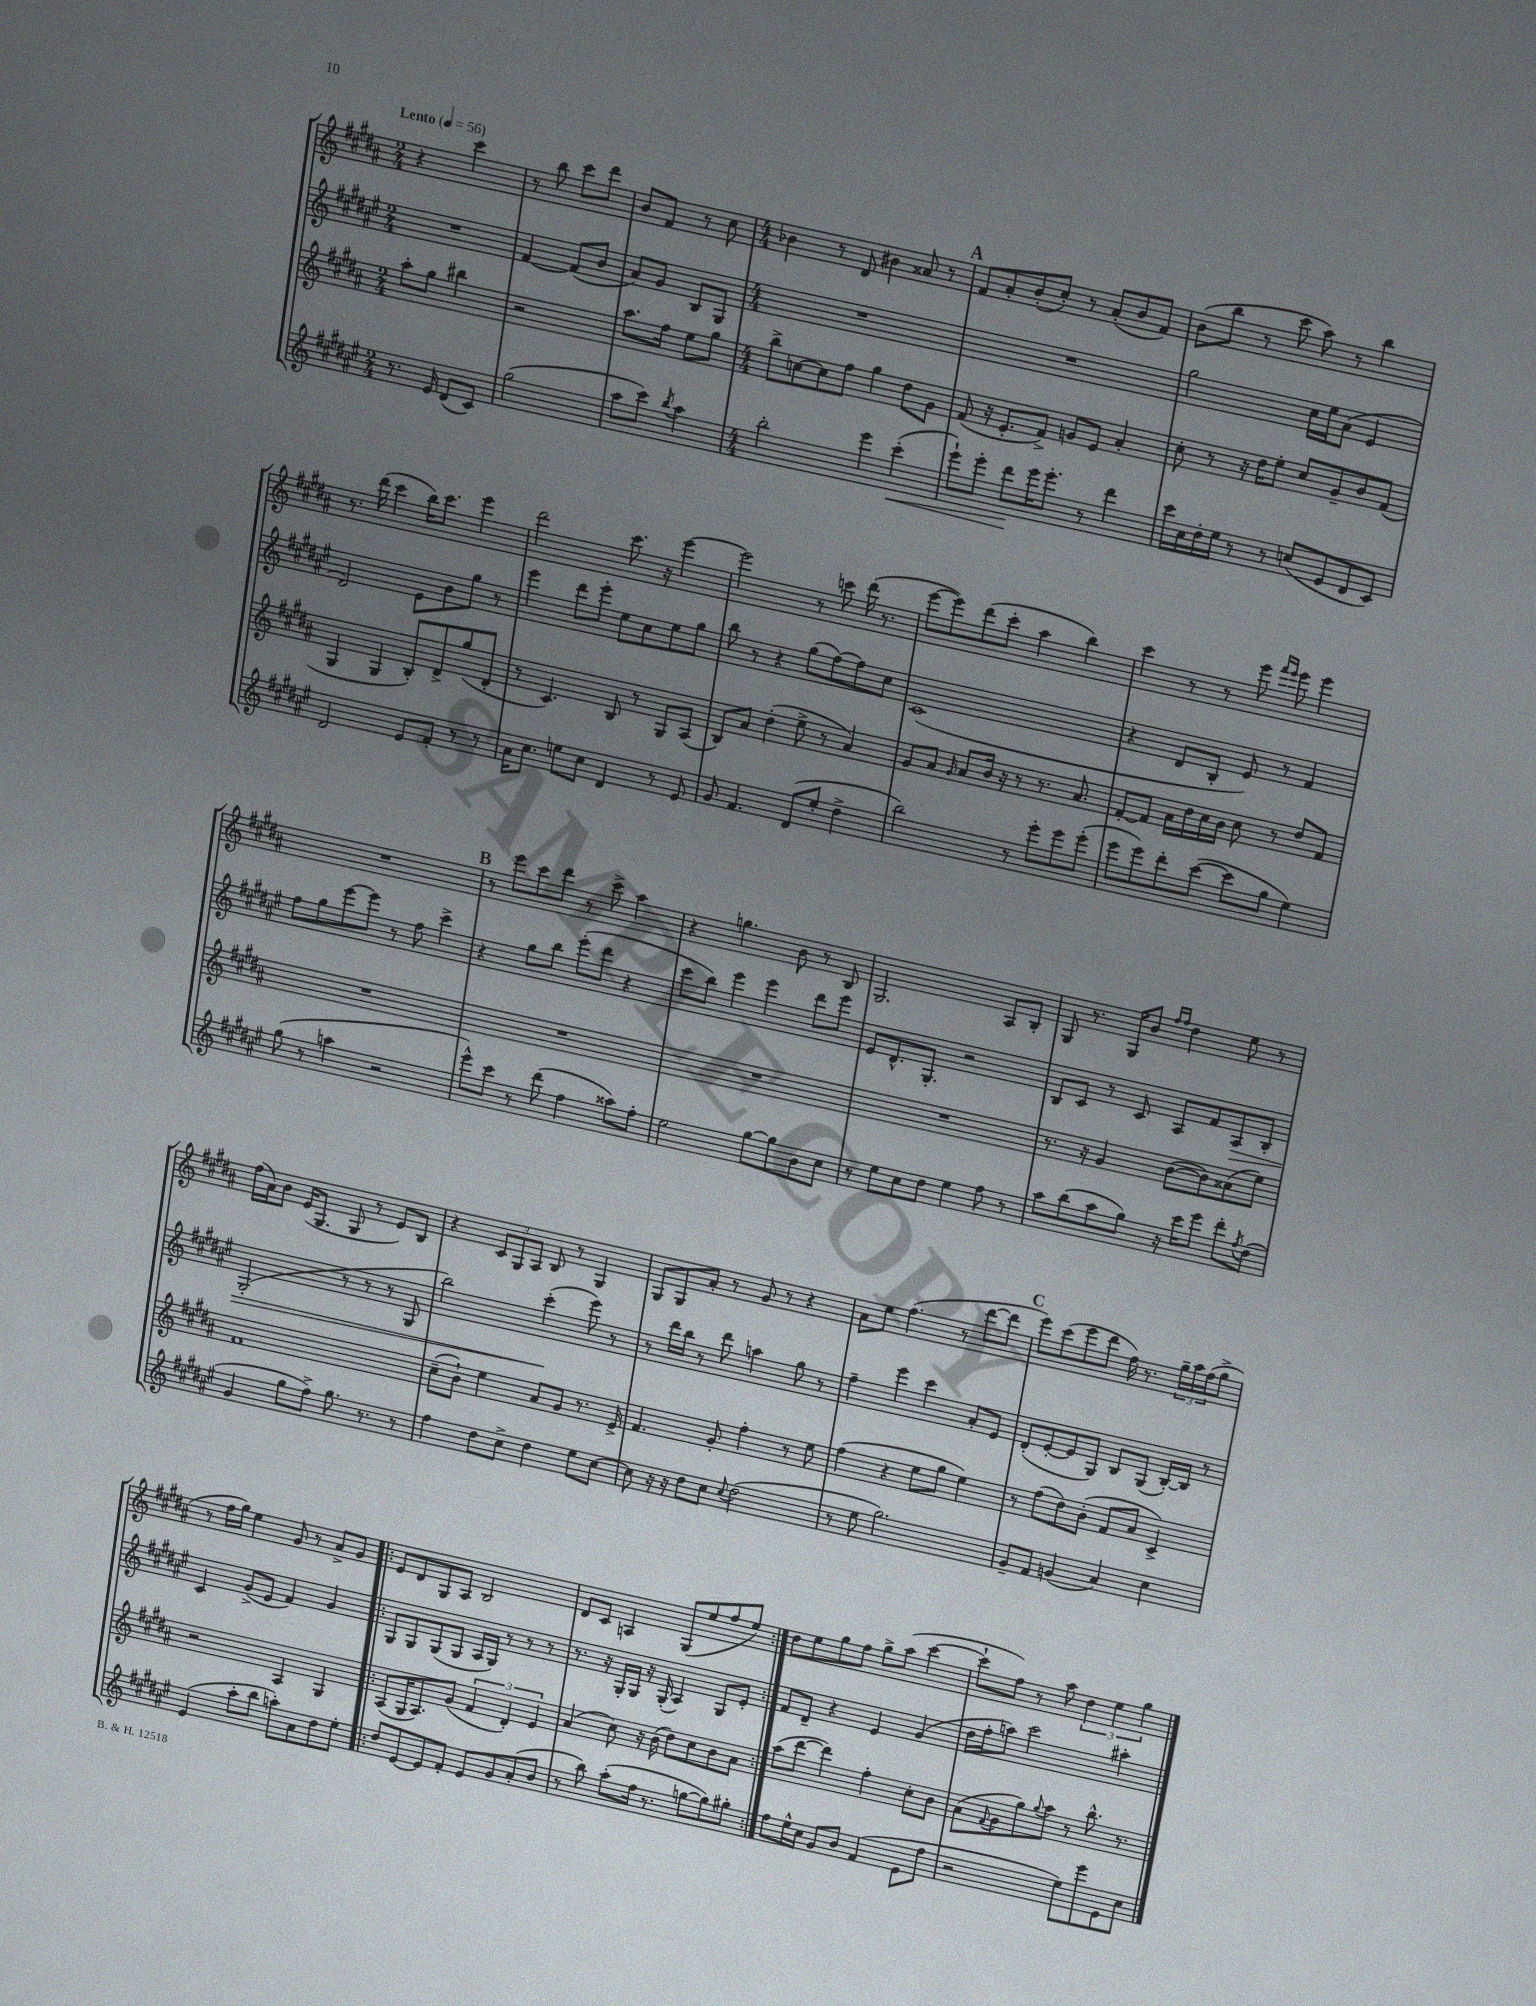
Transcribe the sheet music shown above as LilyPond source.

<<
\new StaffGroup <<
\new Staff = "s0" {
    \clef treble \key b \major \numericTimeSignature \time 2/4 \tempo "Lento" 4 = 56
    r4 cis'''4 |
    r8 b''8 cis'''8 dis'''8 |
    b'8 fis'8 r8 cis''8 |
    \numericTimeSignature \time 4/4 bes'4 r8 dis'8 bis'4 aisis'8 r8 |
    \mark \markup { \bold "A" } fis'8 ais'8-. b'8-.( cis''8-.) r8 ais'8-.( b'8 fis'8) |
    b'8( b''8 r8 cis'''8 ais''8) r8 b''4 |
    r8. dis'''16( cis'''4 b''16) cis'''8. e'''4 |
    dis'''2 cis'''8. r16 e'''4~ |
    e'''2 r8 c'''8 dis'''16( r8. |
    e'''8~ e'''8) dis'''8( cis'''8-. ais''4 b''4) |
    cis'''4 r8 r8 e'''8 \grace { fis'''16 e'''16 } e'''8 e'''4 |
    R1 |
    \mark \markup { \bold "B" } r8 e'''8 cis'''8 dis'''8 r8 cis'''8-> ais''4 |
    r4 g''4. b'8 r8 b8 |
    gis2. ais8 b8-. |
    gis8 r8. gis16 b'8 \grace { fis''16 fis''16 } dis''4 e''8 r8 |
    fis''16( ais'16) b'8 e'16( gis8. gis8 r8 e'8) b8 |
    r4 \tuplet 3/2 { cis'8 gis8 ais8 } b8 r8 gis4 |
    gis8 gis8 ais'8-. r8 gis'8 r8 r4 |
    ais'8 e''8 fis''4.( r8 dis'''8~ dis'''8 |
    \mark \markup { \bold "C" } e'''8) cis'''8( e'''8 dis'''8 fis''16) r8. \tuplet 3/2 { gis''16-- ais''16 fis''16( } gis''8-> |
    r8 fis''16 gis''16) e''4 gis'8 r8 ais'8-> gis'8 |
    \repeat volta 2 { e'8 dis'8 gis8 ais8 b2 |
    dis'8 cis'8 a4 gis8( e''8 fis''8 e''8) | }
    dis''8 e''8 gis''8 fis''8 gis''8-> ais''8( cis'''4~ |
    cis'''8-! fis''8) r8 ais''8 \tuplet 3/2 { dis''4 e''4 gis''4 } \bar "|." |
}
\new Staff = "s1" {
    \clef treble \key fis \major \numericTimeSignature \time 2/4
    R2 |
    fis'4~ fis'8( b'8 |
    ais'8) gis'8 b8 gis8 |
    \numericTimeSignature \time 4/4 R1 |
    \mark \markup { \bold "A" } R1 |
    gis''2 cis''16 eis''16 ais'8( eis'4 |
    dis'2) eis'8 b'8 gis''8 r8 |
    eis'''4 dis'''8 eis'''8-. eis''8 cis''8 eis''8 gis''8 |
    b''8 r8 r4 gis''8( fis''8~) fis''8 cis''8 |
    cis'1( |
    r4 dis'8 b8-. eis'8) r8 fis'4 |
    fis''8 gis''8 eis'''8~ eis'''8 r8 fis''8 cis'''4-> |
    \mark \markup { \bold "B" } r4 gis''8 b''8 eis'''8-.( dis'''8 r4 |
    cis'''8 b''8) eis'''4 eis'''4 dis'''8 eis'''8 |
    eis'8 dis'8.-^ gis8.-. r2 |
    b8 cis'8 r8 cis'8 ais8 fis'8 ais8\> b8-. |
    gis2-.( r8 r8 r8 gis8 |
    b''2) cis'''4-.\!( eis'''8) r8 |
    r8 dis'''16 b''16 r8 dis'''8 a''4 gis''8 r8 |
    fis''4-- eis'''4 cis'''4 ais'8-. eis'8 |
    \mark \markup { \bold "C" } dis'8-.( eis'8~-. eis'8 gis8) b8 gis8( b16~-.) b16 r8 |
    cis'4 gis'8->( eis'8 fis'4) gis'4 |
    \repeat volta 2 { gis8 gis8 gis8( gis8 ais16 gis16) r8 r8 r8 |
    r8. r16 gis16-. gis16 r16 gis16-.( ais4) gis8 eis'8-. | }
    fis'8 dis'8-- r4 eis'4 gis'4( |
    dis''16 fis''16-. a''8) cis'''2 ais''4-. \bar "|." |
}
\new Staff = "s2" {
    \clef treble \key b \major \numericTimeSignature \time 2/4
    ais''8-. gis''8 bis''4 |
    r2 |
    ais''8. fis''16 e''8 gis''8 |
    \numericTimeSignature \time 4/4 b''8-> c''8~ c''8 fis''8 gis''4 dis''8 gis'8 |
    \mark \markup { \bold "A" } fis'8( r16 e'8.-. fis'8->) g'8 e'8 ais'4-. |
    cis''8-. r8 r16 dis''16 e''8-. cis''8 gis'8-- b'8 fis'8( |
    gis4 gis4 b8-.) dis'8-> gis''8( dis'8-. |
    r8 cis'4.) b8 r8 gis8 ais8( |
    b8) ais'8 dis''4-.( e''8-> r8 ais'4) |
    gis'8 ais'8 \grace { gis'16 } ais'8 b'16 r16 r8 r8. ais'8. |
    fis'8~-. fis'8 ais'16 dis''16 cis''16 b'16 cis''8 r8 dis''8 fis'8 |
    R1 |
    \mark \markup { \bold "B" } R1 |
    R1 |
    R1 |
    r8. r16 gis'4 b'8~( b'8) aisis'8( e''8) |
    fis'1 |
    cis''8--( b'8-!) e''4 ais'8 gis'8 r8. e'16-> |
    fis'4. gis'8-. fis''4-. r8 e''8 |
    fis''4( r4 e''8 gis''8 e''4) |
    \mark \markup { \bold "C" } r8 fis''8( dis''8) b'8-.( fis'8 ais'8 cis'4->) |
    r2 ais4 gis4 |
    \repeat volta 2 { ais8( gis16 ais8.) gis'8( \tuplet 3/2 { fis'4 dis'4-.) e'4 } |
    ais'4( cis''8) r16 b'16( dis''8) cis''8 b'8 ais'8 | }
    ais''8( dis'''8~ dis'''4) fis''4-. cis''8-. b'8 |
    ais'8( \appoggiatura { fis'8 } gis'8 gis''8) \appoggiatura { gis''8 } ais''8 r8 b''8.-^ r8. \bar "|." |
}
\new Staff = "s3" {
    \clef treble \key fis \major \numericTimeSignature \time 2/4
    r8. eis'16 dis'8( cis'8) |
    gis''2( |
    ais''8 cis'''8) \acciaccatura { b''8 } ais''4 |
    \numericTimeSignature \time 4/4 b''2-. eis'''4 cis'''4-.\<( |
    \mark \markup { \bold "A" } eis'''8-!) eis'''8-. dis'''8\! eis'''16 eis'''8.-. r8 dis'''4 |
    cis'''16 cis''16 dis''16-. eis''16 r8 r8 c''8( eis'8 dis'8 cis'8) |
    dis'2 eis'8 fis'8-. r8 r8 |
    ais'16 cis''8. e''8 cis''8 dis'4 r8 eis'8 |
    gis'8 fis'4. dis'8( eis''8-. dis''4-> |
    b''2) r8 eis'''8-. eis'''8 eis'''8-.( |
    eis'''8 eis'''8) dis'''8-. cis'''8~( cis'''8 gis''8 eis''4) |
    gis''8( r8 a''4 r2 |
    \mark \markup { \bold "B" } eis'''8-^) cis'''8 r8 dis'''8( fis''4 aisis''8) fis''8-. |
    eis''2 gis''8~ gis''8 b'8 cis''8 |
    r8 eis''8 cis''8 dis''8 eis''4 fis''8 r8 |
    ais''8 b''8( ais''8 gis''8) r16 cis'''16 eis'''8 dis'''8-. \acciaccatura { fis''8 } dis''8( |
    gis'4 gis''8 fis''8->) gis''8. r8. r8 |
    fis''4 dis''8 cis''8-> dis''4 eis''8 cis''8~ |
    cis''8 r16 r16 dis''8 cis''8 \appoggiatura { cis''8 } dis''2( |
    r8 eis''8 gis''2.) |
    \mark \markup { \bold "C" } gis'8-- fis'8 g'4( ais'4) cis''4 |
    eis'4( ais''8-. b''8 a''8-.) ais'8 dis''8 eis''8-. |
    \repeat volta 2 { dis''8 eis'8~ eis'8 fis'8-. eis'8 gis'8 ais'8-.( b'8 |
    r8 b''8) ais''8-.( fis''16 r8. g''8~ g''8) gis''8-. | }
    fis''8 eis''16-^ cis''16 gis'8 b'8 fis'4( eis'8 fis''8 |
    r2 eis''8) eis'''8 eis'8 cis''8 \bar "|." |
}
>>
>>
\layout { \context { \Score \remove "Bar_number_engraver" } }
